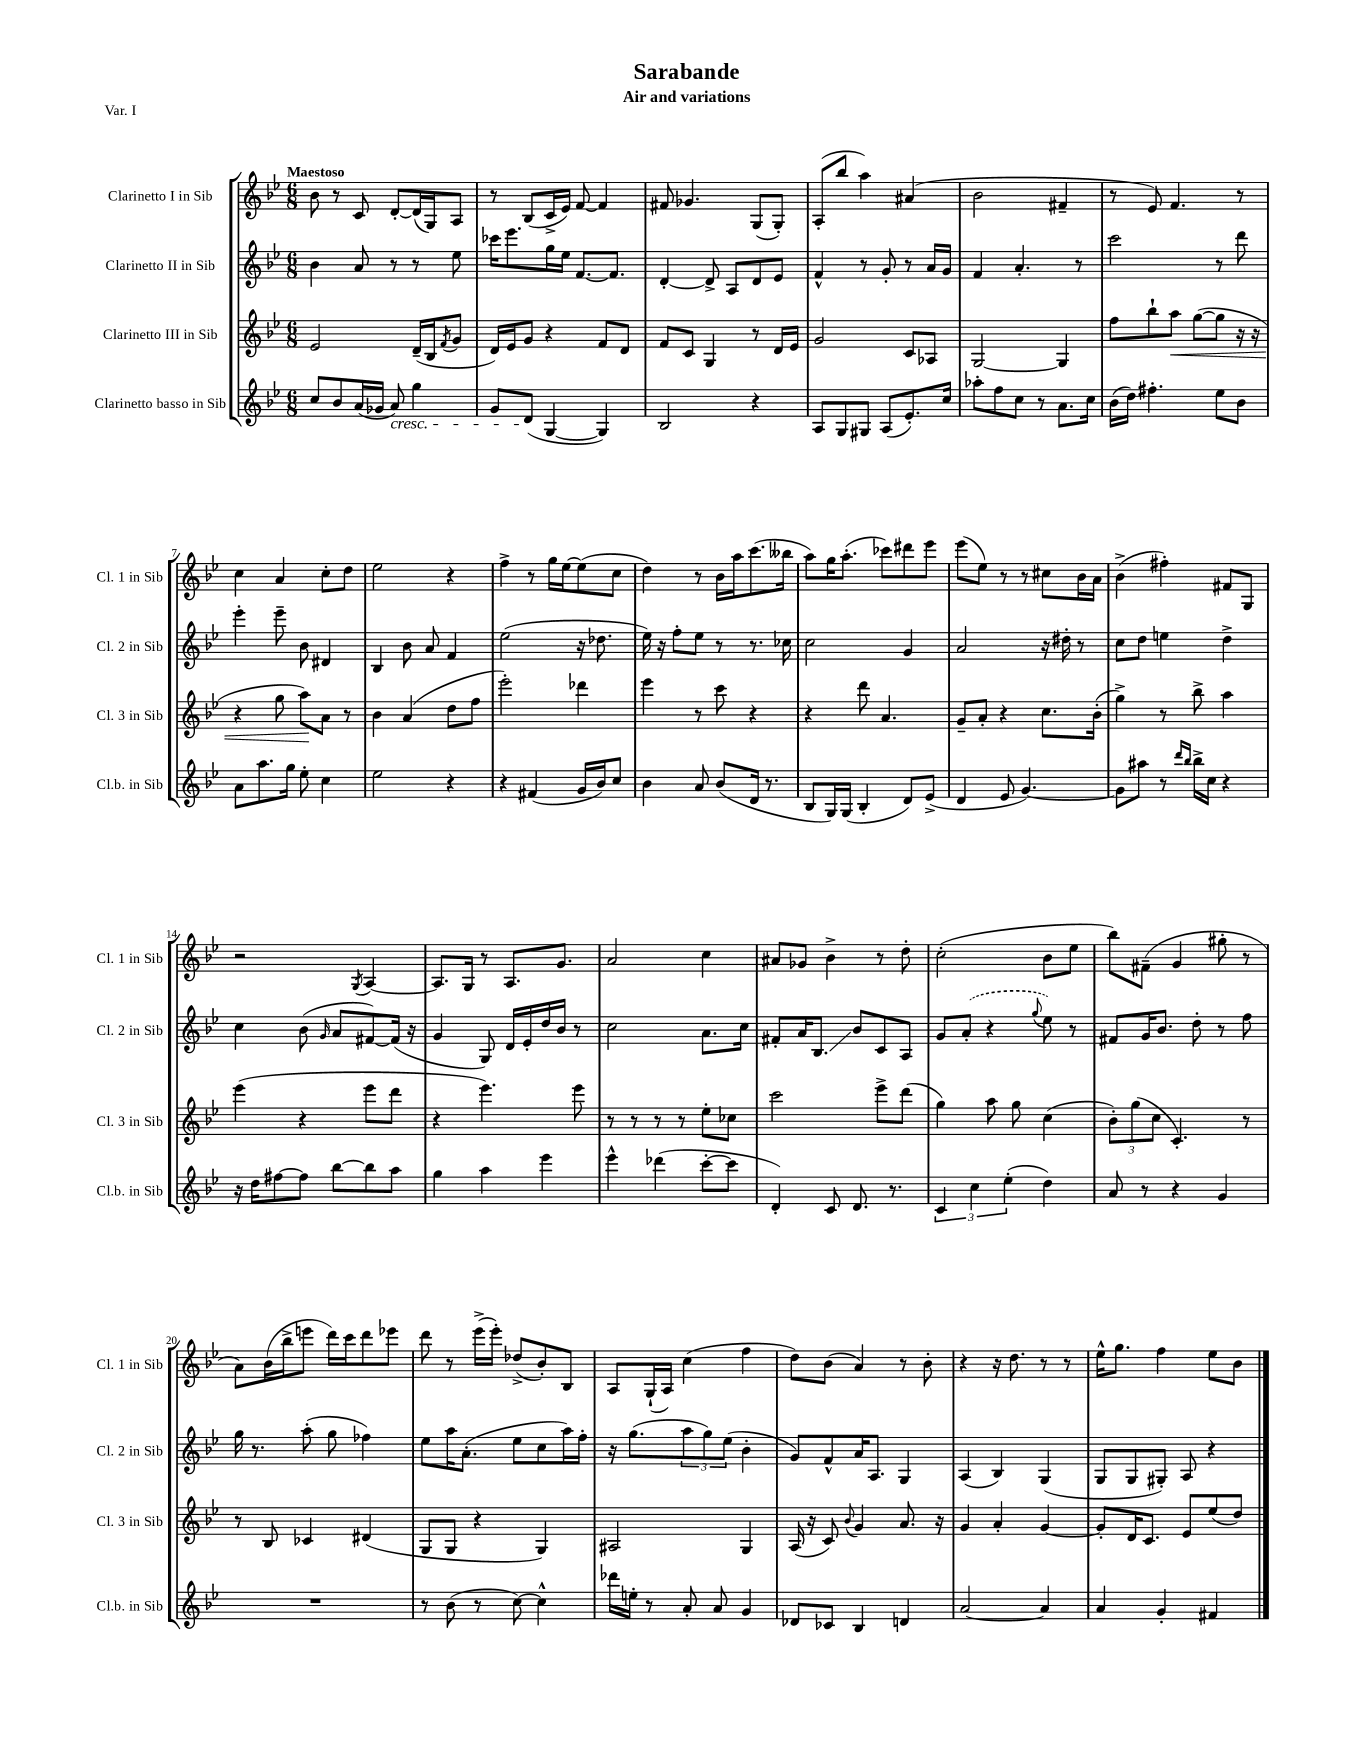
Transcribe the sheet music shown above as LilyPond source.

\header { title = "Sarabande" subtitle = "Air and variations" piece = "Var. I" }
<<
\new StaffGroup <<
\new Staff = "s0" \with { instrumentName = "Clarinetto I in Sib" shortInstrumentName = "Cl. 1 in Sib" } {
    \clef treble \key bes \major \numericTimeSignature \time 6/8 \tempo "Maestoso"
    bes'8 r8 c'8 d'8~-. d'16( g16) a8 |
    r8 bes8( c'16-> ees'16) f'8~ f'4 |
    fis'8 ges'4. g8( g8-.) |
    a8-.( bes''8 a''4) ais'4( |
    bes'2 fis'4-- |
    r8 ees'8) f'4. r8 |
    c''4 a'4 c''8-. d''8 |
    ees''2 r4 |
    f''4-> r8 g''16 ees''16~ ees''8( c''8 |
    d''4) r8 bes'16 a''16 c'''8.( beses''16 |
    a''8) g''16 a''8.-.( ces'''8) dis'''8 ees'''8 |
    ees'''8( ees''8) r8 r8 cis''8 bes'16 a'16 |
    bes'4->( fis''4-.) fis'8 g8 |
    r2 \acciaccatura { g8 } a4~ |
    a8. g16 r8 a8. g'8. |
    a'2 c''4 |
    ais'8 ges'8 bes'4-> r8 d''8-. |
    c''2-.( bes'8 ees''8 |
    bes''8) fis'8--( g'4 gis''8-. r8 |
    a'8) bes'16( bes''16-> e'''8 d'''16) c'''16 d'''8 ees'''8 |
    d'''8 r8 ees'''16->( ees'''16-.) des''8->( bes'8-.) bes8 |
    a8 g16-!( a16) c''4( f''4 |
    d''8) bes'8( a'4) r8 bes'8-. |
    r4 r16 d''8. r8 r8 |
    ees''16-^ g''8. f''4 ees''8 bes'8 \bar "|." |
}
\new Staff = "s1" \with { instrumentName = "Clarinetto II in Sib" shortInstrumentName = "Cl. 2 in Sib" } {
    \clef treble \key bes \major \numericTimeSignature \time 6/8
    bes'4 a'8 r8 r8 ees''8 |
    ces'''16 ees'''8. g''16 ees''16 f'8.~ f'8. |
    d'4~-. d'8-> a8 d'8 ees'8 |
    f'4-^ r8 g'8-. r8 a'16 g'16 |
    f'4 a'4.-. r8 |
    c'''2 r8 d'''8 |
    ees'''4-. ees'''8-- bes'8 dis'4 |
    bes4 bes'8 a'8 f'4 |
    ees''2( r16 des''8. |
    ees''16) r16 f''8-. ees''8 r8 r8. ces''16 |
    c''2 g'4 |
    a'2 r16 dis''16-. r8 |
    c''8 d''8 e''4 d''4-> |
    c''4 bes'8( \grace { g'16 } a'8 fis'8~) fis'16( r16 |
    g'4 g8) d'16 ees'16-. d''16 bes'16 r8 |
    c''2 a'8. c''16 |
    fis'8-. a'16 bes8.\glissando bes'8 c'8 a8 |
    g'8 \once \slurDashed a'8-.( r4 \appoggiatura { g''8 } ees''8) r8 |
    fis'8 g'16 bes'8. d''8-. r8 f''8 |
    g''16 r8. a''8-.( g''8 fes''4) |
    ees''8 a''16 a'8.-.( ees''8 c''8 a''16) f''16-. |
    r16 g''8.( \tuplet 3/2 { a''8 g''8) ees''8( } bes'4-. |
    g'8) f'8-^ a'16 a8. g4 |
    a4( bes4) g4( |
    g8 g8 gis8-.) a8 r4 \bar "|." |
}
\new Staff = "s2" \with { instrumentName = "Clarinetto III in Sib" shortInstrumentName = "Cl. 3 in Sib" } {
    \clef treble \key bes \major \numericTimeSignature \time 6/8
    ees'2 d'16--( bes16 \acciaccatura { f'8 } g'8 |
    d'16) ees'16 g'8 r4 f'8 d'8 |
    f'8 c'8 g4 r8 d'16 ees'16 |
    g'2 c'8 aes8 |
    g2~ g4 |
    f''8 bes''8-! a''8\< g''8~( g''8 r16 r16 |
    r4 g''8 a''8\!) a'8 r8 |
    bes'4 a'4( d''8 f''8 |
    ees'''2-.) des'''4 |
    ees'''4 r8 c'''8 r4 |
    r4 d'''8 a'4. |
    g'8-- a'8-. r4 c''8. bes'16-.( |
    g''4->) r8 bes''8-> a''4 |
    ees'''4( r4 ees'''8 d'''8 |
    r4 ees'''4.) ees'''8 |
    r8 r8 r8 r8 ees''8-. ces''8 |
    c'''2 ees'''8-> d'''8( |
    g''4) a''8 g''8 c''4( |
    \tuplet 3/2 { bes'8-.) g''8( c''8 } c'4.-.) r8 |
    r8 bes8 ces'4 dis'4( |
    g8 g8 r4 g4) |
    ais2 g4 |
    a16( r16 c'8) \appoggiatura { bes'8 } g'4 a'8. r16 |
    g'4 a'4-. g'4~ |
    g'8-. d'16 c'8. ees'8 ees''8( d''8) \bar "|." |
}
\new Staff = "s3" \with { instrumentName = "Clarinetto basso in Sib" shortInstrumentName = "Cl.b. in Sib" } {
    \clef treble \key bes \major \numericTimeSignature \time 6/8
    c''8 bes'8 a'16( ges'16 a'8\cresc) g''4 |
    g'8 d'8\!( g4~ g4) |
    bes2 r4 |
    a8 g8 gis8 a8( ees'8.-.) c''16 |
    aes''8-. f''8 c''8 r8 a'8. c''16 |
    bes'16( d''16) fis''4.-. ees''8 bes'8 |
    a'8 a''8. g''16 ees''8-. c''4 |
    ees''2 r4 |
    r4 fis'4( g'16 bes'16) c''8 |
    bes'4 a'8 bes'8( d'16 r8. |
    bes8 g16) g16( bes4-. d'8) ees'8->( |
    d'4 ees'8 g'4.~) |
    g'8 ais''8 r8 \grace { d'''16 bes''16 } bes''16-> c''16 r4 |
    r16 d''16 fis''8~ fis''8 bes''8~ bes''8 a''8 |
    g''4 a''4 ees'''4 |
    ees'''4-^ des'''4( c'''8~-. c'''8 |
    d'4-.) c'8 d'8. r8. |
    \tuplet 3/2 { c'4 c''4 ees''4-.( } d''4) |
    a'8 r8 r4 g'4 |
    R2. |
    r8 bes'8( r8 c''8~) c''4-^ |
    des'''16 e''16-. r8 a'8-. a'8 g'4 |
    des'8 ces'8 bes4 d'4 |
    a'2~ a'4 |
    a'4 g'4-. fis'4 \bar "|." |
}
>>
>>
